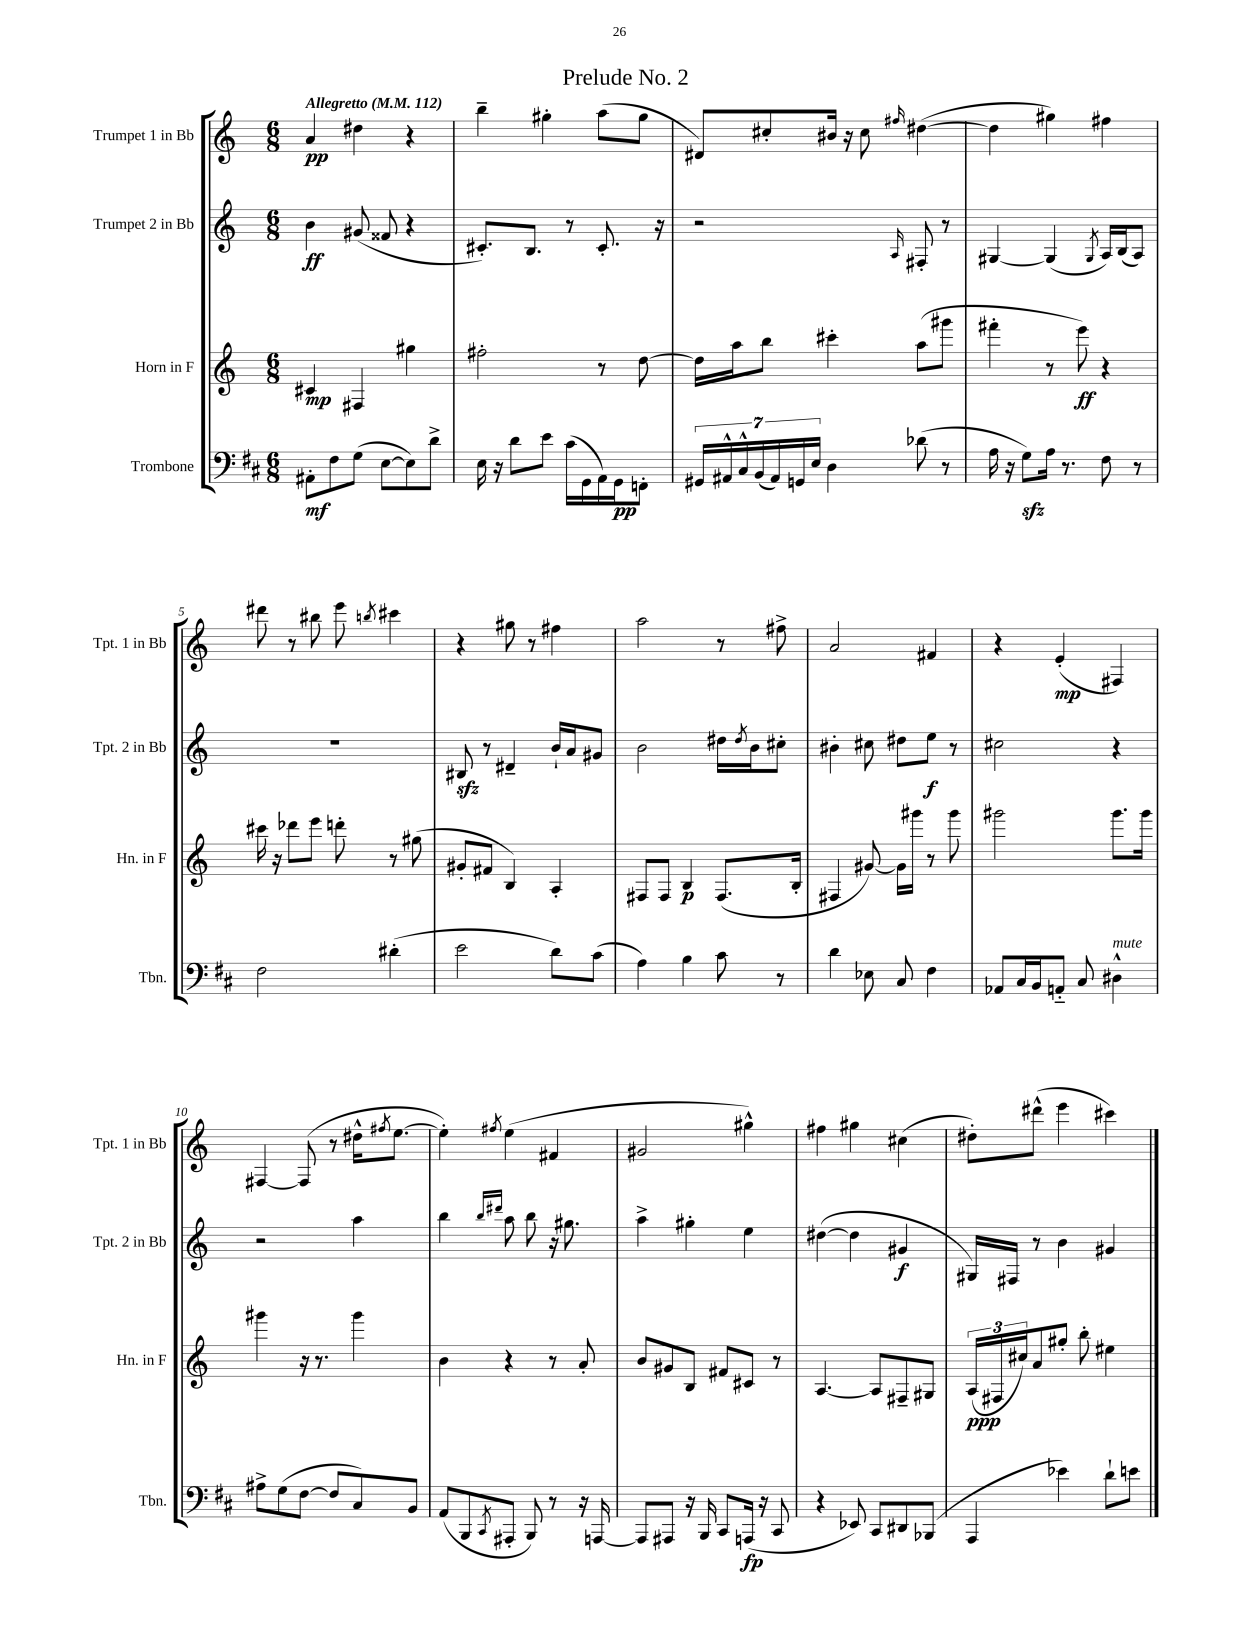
\header { title = "Prelude No. 2" }
<<
\new StaffGroup <<
\new Staff = "s0" \with { instrumentName = "Trumpet 1 in Bb" shortInstrumentName = "Tpt. 1 in Bb" } {
    \clef treble \key c \major \numericTimeSignature \time 6/8 \tempo "Allegretto" 4 = 112
    a'4\pp dis''4 r4 |
    b''4-- gis''4-. a''8( gis''8 |
    dis'8) cis''8-. bis'16 r16 cis''8 \grace { fis''16 } dis''4~( |
    dis''4 gis''4) fis''4 |
    dis'''8 r8 bis''8 e'''8 \acciaccatura { b''8 } cis'''4 |
    r4 gis''8 r8 fis''4 |
    a''2 r8 fis''8-> |
    a'2 fis'4 |
    r4 e'4-.\mp( fis4) |
    fis4~ fis8( r8 dis''16-^ \acciaccatura { fis''8 } e''8.~ |
    e''4-.) \acciaccatura { fis''8 } e''4( fis'4 |
    gis'2 gis''4-^) |
    fis''4 gis''4 cis''4( |
    dis''8-.) dis'''8-^( e'''4 cis'''4) \bar "|." |
}
\new Staff = "s1" \with { instrumentName = "Trumpet 2 in Bb" shortInstrumentName = "Tpt. 2 in Bb" } {
    \clef treble \key c \major \numericTimeSignature \time 6/8
    b'4\ff gis'8( fisis'8 r4 |
    cis'8.-.) b8. r8 cis'8.-. r16 |
    r2 \grace { a16 } fis8-. r8 |
    gis4~ gis4( \acciaccatura { gis8 } a16) b16( a8) |
    R2. |
    bis8\sfz r8 dis'4-- b'16-! a'16 gis'8 |
    b'2 dis''16 \acciaccatura { dis''8 } b'16 cis''8-. |
    bis'4-. cis''8 dis''8 e''8\f r8 |
    cis''2 r4 |
    r2 a''4 |
    b''4 \grace { b''16 dis'''16 } a''8 b''8 r16 gis''8. |
    a''4-> gis''4-. e''4 |
    dis''4~( dis''4 gis'4\f |
    gis16) fis16 r8 b'4 gis'4 \bar "|." |
}
\new Staff = "s2" \with { instrumentName = "Horn in F" shortInstrumentName = "Hn. in F" } {
    \clef treble \key c \major \numericTimeSignature \time 6/8
    cis'4\mp fis4 gis''4 |
    fis''2-. r8 d''8~ |
    d''16 a''16 b''8 cis'''4-. a''8( gis'''8 |
    fis'''4-. r8 e'''8\ff) r4 |
    cis'''16 r16 des'''8 e'''8 d'''8-. r8 gis''8( |
    gis'8-. fis'8 b4) a4-. |
    fis8 fis8 b4\p fis8.( b16-. |
    fis4 gis'8~) gis'16 gis'''16 r8 gis'''8 |
    gis'''2 gis'''8. gis'''16 |
    gis'''4 r16 r8. gis'''4 |
    b'4 r4 r8 a'8-. |
    b'8 gis'8 b8 fis'8 cis'8 r8 |
    a4.~ a8 fis8-- gis8 |
    \tuplet 3/2 { a16\ppp( fis16 cis''16) } a'8 gis''8-. b''8-. eis''4 \bar "|." |
}
\new Staff = "s3" \with { instrumentName = "Trombone" shortInstrumentName = "Tbn." } {
    \clef bass \key d \major \numericTimeSignature \time 6/8
    ais,8-.\mf fis8 g8( e8~ e8) d'8-> |
    e16 r16 d'8 e'8 cis'16( g,16 a,16) g,16\pp f,8-. |
    \tuplet 7/4 { gis,16 ais,16-^ cis16-^ b,16( ais,16) g,16 e16 } d4 des'8( r8 |
    a16 r16 g8\sfz) a16 r8. fis8 r8 |
    fis2 dis'4-.( |
    e'2 d'8) cis'8( |
    a4) b4 cis'8 r8 |
    d'4 ees8 cis8 fis4 |
    aes,8 cis16 b,16 a,8-_ cis8 dis4-^^\markup { \italic "mute" } |
    ais8-> g8( fis8~ fis8 cis8) b,8 |
    a,8( b,,8 \acciaccatura { cis,8 } ais,,8-. b,,8) r8 r16 a,,16~ |
    a,,8 ais,,8 r16 b,,16 cis,8 a,,16\fp( r16 cis,8 |
    r4 ees,8) cis,8 dis,8 bes,,8( |
    a,,4 ees'4) d'8-! e'8 \bar "|." |
}
>>
>>
